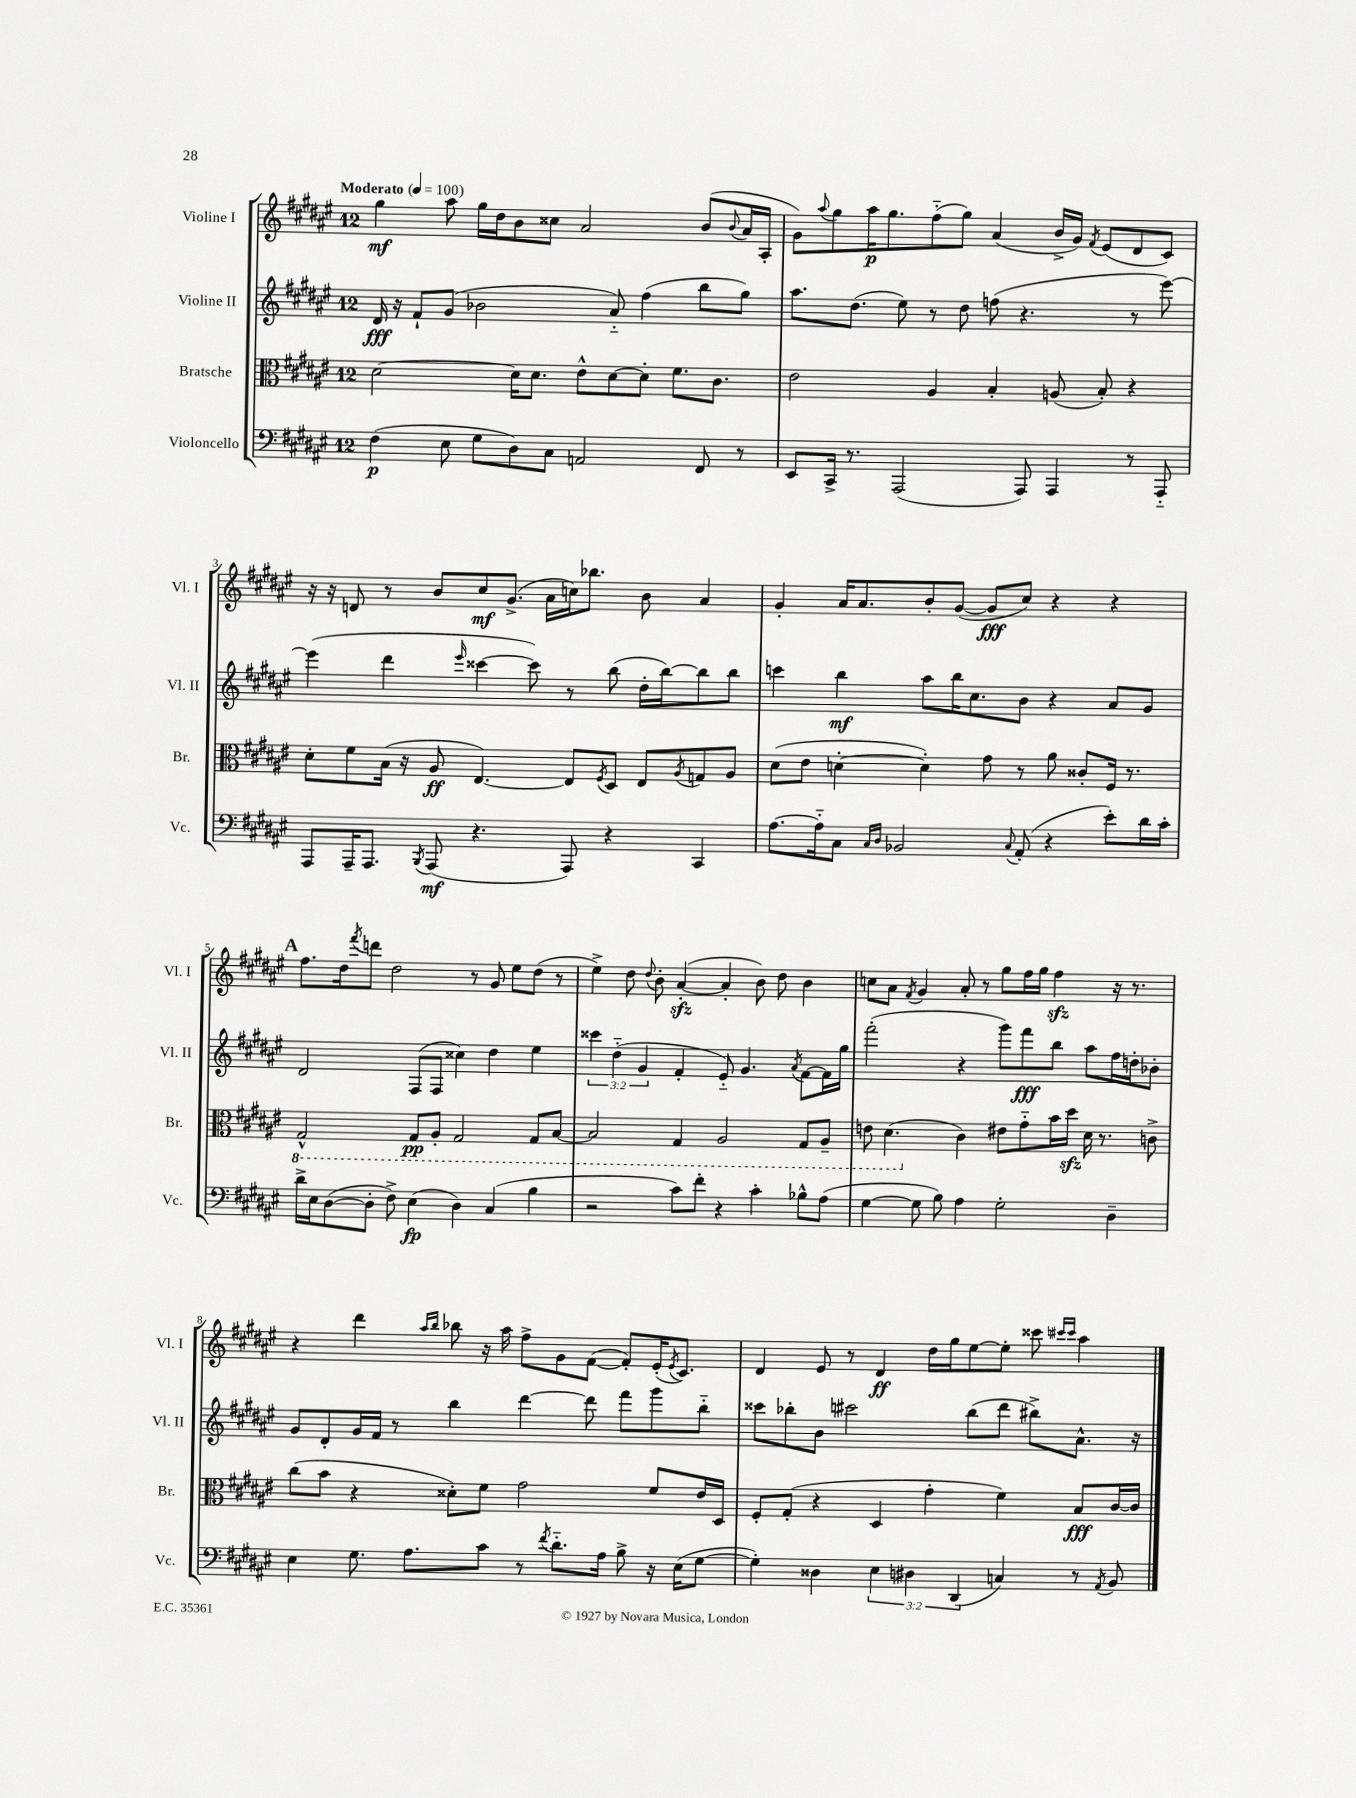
<<
\new StaffGroup <<
\new Staff = "s0" \with { instrumentName = "Violine I" shortInstrumentName = "Vl. I" } {
    \clef treble \key fis \major \once \override Staff.TimeSignature.style = #'single-digit \time 12/8 \tempo "Moderato" 4 = 100
    gis''4\mf ais''8 gis''16 dis''16 b'8 cisis''8 ais'2 b'8( \appoggiatura { b'8 } ais'16 ais16-. |
    gis'8) \appoggiatura { ais''8 } gis''8 ais''16\p gis''8. fis''8-_( gis''8) ais'4( b'16-> gis'16) \acciaccatura { fis'8 } eis'8( dis'8 cis'8) |
    r16 r16 d'8 r8 b'8 cis''8\mf gis'8.->( ais'16 c''16) bes''8. b'8 ais'4 |
    gis'4-. ais'16 ais'8. b'8-. gis'8~( gis'8\fff cis''8) r4 r4 |
    \mark \markup { \bold "A" } fis''8. dis''16 \acciaccatura { fis'''8 } d'''8 dis''2 r8 gis'8 eis''8 dis''8( r8 |
    eis''4->) dis''8 \appoggiatura { dis''8 } b'8-. ais'4~-.\sfz( ais'4-. b'8) dis''8 b'4 |
    c''8 ais'8 \acciaccatura { fis'8 } gis'4 ais'8-. r8 gis''8 fis''16 gis''16 fis''4\sfz r16 r8. |
    r4 dis'''4 \grace { ais''16 b''16 } bes''8 r16 ais''16 fis''8-> gis'8 fis'8~( fis'8-.) eis'16-.( \acciaccatura { eis'8 } cis'8.) |
    dis'4 eis'8 r8 dis'4\ff dis''16 gis''16 eis''8~ eis''8-. cisis'''8 \grace { cis'''16 cis'''16 } ais''4 \bar "|." |
}
\new Staff = "s1" \with { instrumentName = "Violine II" shortInstrumentName = "Vl. II" } {
    \clef treble \key fis \major \once \override Staff.TimeSignature.style = #'single-digit \time 12/8 \override Staff.TupletNumber.text = #tuplet-number::calc-fraction-text
    dis'16\fff r16 fis'8-! gis'8( bes'2 ais'8-_) fis''4( b''8 gis''8) |
    ais''8. dis''8.( eis''8) r8 dis''8 f''8( r4. r8 eis'''8~) |
    eis'''4( dis'''4 \grace { eis'''16 } cisis'''4~ cisis'''8) r8 b''8( dis''16-. b''16~) b''8 b''8 |
    c'''4 b''4\mf ais''8 b''16 cis''8. b'8 r4 ais'8 gis'8 |
    \mark \markup { \bold "A" } dis'2 fis8( fis8 cisis''4) dis''4 eis''4 |
    \tuplet 3/2 { cisis'''4 dis''4-_( gis'4 } fis'4-. eis'8-_) gis'4. \acciaccatura { ais'8 } fis'8~ fis'16 gis''16 |
    fis'''2-.( r4 gis'''8) fis'''8\fff b''8 ais''8 fis''16 d''16-. bes'8-. |
    gis'8 dis'8-. gis'16 fis'16 r8 b''4 dis'''4~ dis'''8 fis'''8 gis'''8 b''8-_ |
    cisis'''8 bes''8-. b'8 cis'''2 bes''8( dis'''8 bis''8->) ais'8.-^ r16 \bar "|." |
}
\new Staff = "s2" \with { instrumentName = "Bratsche" shortInstrumentName = "Br." } {
    \clef alto \key fis \major \once \override Staff.TimeSignature.style = #'single-digit \time 12/8
    dis'2~ dis'16 dis'8. eis'8-^ dis'8~ dis'8-. fis'8. cis'8. |
    eis'2 ais4 b4-. a8( b8-.) r4 |
    dis'8-. fis'8 b16( r16 ais8\ff eis4.~) eis8 \acciaccatura { fis8 } dis8 eis8 \acciaccatura { ais8 } g8 ais8 |
    dis'8( eis'8 d'4~-. d'4-.) gis'8 r8 ais'8 cisis'8-. fis16 r8. |
    \mark \markup { \bold "A" } \ottava #-1 gis,2-^ gis,8\pp ais,8-. gis,2 gis,8 b,8~ |
    b,2 gis,4 ais,2 gis,8 ais,8-- |
    e8 dis4.( \ottava #0 cis'4) eis'!8 gis'8-_ b'16 dis''16\sfz dis'16 r8. c'8-> |
    cis''8( b'8 r4 disis'8-.) fis'8 gis'2 fis'8 eis'16 dis16 |
    fis8-. gis8-.( r4 dis4 gis'4-. fis'4) b8\fff cis'16~ cis'16 \bar "|." |
}
\new Staff = "s3" \with { instrumentName = "Violoncello" shortInstrumentName = "Vc." } {
    \clef bass \key fis \major \once \override Staff.TimeSignature.style = #'single-digit \time 12/8 \override Staff.TupletNumber.text = #tuplet-number::calc-fraction-text
    fis4\p( eis8 gis8 dis8) cis8 a,2 fis,8 r8 |
    eis,8 cis,16-> r8. ais,,2( ais,,8) ais,,4 r8 ais,,8-_ |
    ais,,8 ais,,16-- ais,,8. \acciaccatura { b,,8 } ais,,8\mf( r4. ais,,8) r4 cis,4 |
    ais8.~ ais16-_ cis8 \grace { cis16 dis16 } bes,2 \appoggiatura { cis8 } ais,8-.( r4 eis'8-.) dis'16 cis'16-. |
    \mark \markup { \bold "A" } dis'16-> eis16 dis8~( dis8-. fis8->) eis4\fp( dis4) cis4( b4 |
    r2 cis'8) fis'8-. r4 cis'4-. bes8-^ ais8( |
    gis4~ gis8 b8) ais4 gis2-. dis4-- |
    eis4 gis8. ais8. cis'8 r8 \acciaccatura { fis'8 } dis'8.-_ ais16 b8-> r16 eis16( gis8~ |
    gis4-.) disis4 \tuplet 3/2 { eis4 dis4 dis,4( } c4) r8 \acciaccatura { ais,8 } b,8 \bar "|." |
}
>>
>>
